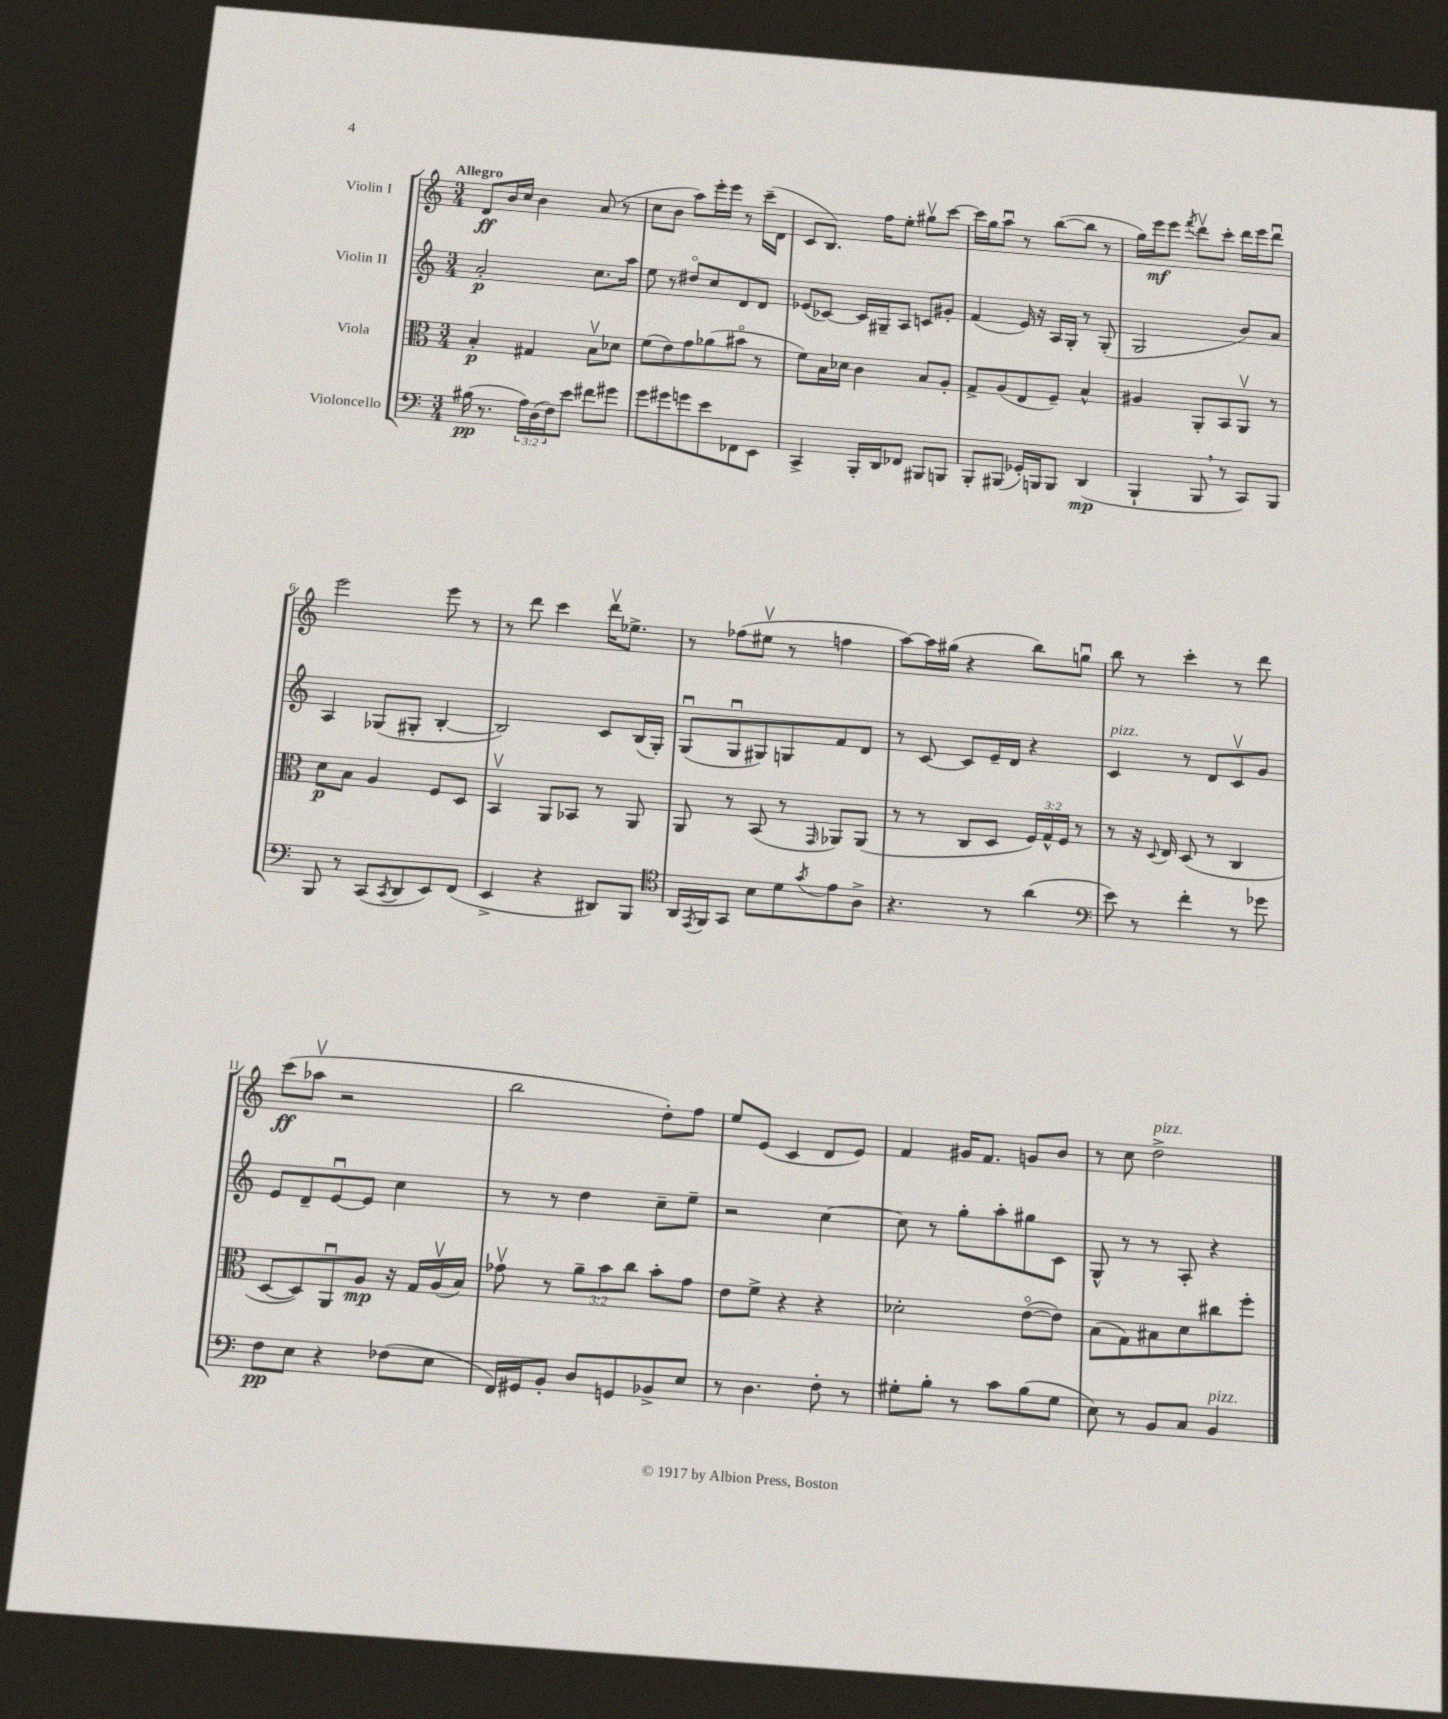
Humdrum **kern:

**kern	**dynam	**kern	**dynam	**kern	**dynam	**kern	**dynam
*part4	*part4	*part3	*part3	*part2	*part2	*part1	*part1
*staff4	*staff4	*staff3	*staff3	*staff2	*staff2	*staff1	*staff1
*I"Violoncello	*	*I"Viola	*	*I"Violin II	*	*I"Violin I	*
*clefF4	*	*clefC3	*	*clefG2	*	*clefG2	*
*k[]	*	*k[]	*	*k[]	*	*k[]	*
*M3/4	*	*M3/4	*	*M3/4	*	*M3/4	*
=1	=1	=1	=1	=1	=1	=1	=1
!	!	!	!	!	!	!LO:TX:a:B:t=Allegro	!
(16B#X\	pp	4B'/	p	2a'/	p	8d/L	ff
8.r	.	.	.	.	.	.	.
.	.	.	.	.	.	16b/L	.
.	.	.	.	.	.	16cc/JJ	.
24A\LL)	.	4G#X/	.	.	.	4b\	.
(24D\	.	.	.	.	.	.	.
24F\J)	.	.	.	.	.	.	.
8e\J	.	.	.	.	.	.	.
8f#X\L	.	8Bv\L	.	8.cc\L	.	(8a/	.
8g#X\J	.	8d-X\J	.	.	.	8r	.
.	.	.	.	16aa\Jk	.	.	.
=2	=2	=2	=2	=2	=2	=2	=2
8g\L	.	(8f\L	.	8ee\	.	8cc\L	.
8g#X\	.	8e\)	.	8r	.	8b\J	.
8gn\	.	8g\	.	8dd#X/L	.	8aa\L)	.
8e\	.	(8a-X\	.	8cc/	.	16eee'\L	.
.	.	.	.	.	.	16eee\JJ	.
8FF-X\	.	8b#X\J	.	8d/	.	8r	.
8EE\J	.	8r	.	8d/J	.	(16ccc~\LL	.
.	.	.	.	.	.	16d\JJ	.
=3	=3	=3	=3	=3	=3	=3	=3
4CC^/	.	8f\L)	.	(8e-X/L	.	8c/L	.
.	.	16B\L	.	[8c-X/J)	.	8.B/J)	.
.	.	16d-X\JJ	.	.	.	.	.
16BBB'/LL	.	4c\	.	16c-/LL]	.	.	.
16DD/J	.	.	.	16G#X~/J	.	16ff\KL	.
8FF-X/J	.	.	.	8A/J	.	8ee'\J	.
8BBB#X/L	.	8B/L	.	8cn/L	.	8gg#Xv\L	.
8BBBn/J	.	8A'/J	.	8g#X'/J	.	[8ccc\J	.
=4	=4	=4	=4	=4	=4	=4	=4
8BBB'/L	.	8G^/L	.	(4f/	.	16ccc\LL]	.
.	.	.	.	.	.	16gg\J	.
(8BBB#X/J	.	(8A/	.	.	.	8aau\J	.
16GG-X'/LL)	.	8E/	.	16e/)	.	8r	.
16BBBn/J	.	.	.	16r	.	.	.
8BBB/J	.	8F~/J)	.	16A/LL	.	([8bb\L	.
.	.	.	.	16G'/JJ	.	.	.
(4DD/	mp	4B^^/	.	8r	.	8bb\J]	.
.	.	.	.	(8G'/	.	8r	.
=5	=5	=5	=5	=5	=5	=5	=5
4BBB`/	.	4A#X/	.	2G/	.	16gg\LL)	.
.	.	.	.	.	.	16eee\J	mf
.	.	.	.	.	.	8eee\J	.
.	.	.	.	.	.	8qfff/	.
8BBB,/	.	8AA'/L	.	.	.	8dddv\L	.
8r	.	8BB/	.	.	.	8ccc'\J	.
8CC/L)	.	8AAv/J	.	8b/L)	.	16ddd\LL	.
.	.	.	.	.	.	16eee\J	.
8BBB/J	.	8r	.	8a/J	.	8dddu\J	.
!!LO:LB:g=z
=6	=6	=6	=6	=6	=6	=6	=6
8BBB/	.	8d\L	p	4A/	.	2eee\	.
8r	.	8B\J	.	.	.	.	.
(8CC/L	.	4A/	.	(8G-X/L	.	.	.
8qCC/	.	.	.	.	.	.	.
8DD/	.	.	.	8G#X'/J	.	.	.
8EE/)	.	8F/L	.	[4B'/	.	8eee\	.
(8FF/J	.	8D/J	.	.	.	8r	.
=7	=7	=7	=7	=7	=7	=7	=7
4EE^/	.	4BBv/	.	2B/])	.	8r	.
.	.	.	.	.	.	8ddd\	.
4r	.	8AA/L	.	.	.	4ccc\	.
.	.	8BB-X/J	.	.	.	.	.
8DD#X/L)	.	8r	.	8c/L	.	16dddv\KL	.
.	.	.	.	.	.	8.ee-X^\J	.
8BBB/J	.	8AA/	.	(16B/L	.	.	.
.	.	.	.	16G'/JJ)	.	.	.
=8	=8	=8	=8	=8	=8	=8	=8
*clefC4	*	*	*	*	*	*	*
16AA/LL	.	8AA/	.	(8Gu/L	.	8r	.
8qEE/	.	.	.	.	.	.	.
16FF/J	.	.	.	.	.	.	.
8GG/J	.	8r	.	8Gu/	.	(8ff-X\L	.
8B\L	.	(8BB/	.	8G#X/)	.	8ee#Xv\J	.
8d\	.	8r	.	8Gn/	.	8r	.
8qg/	.	16qqGG/	.	.	.	.	.
8e\	.	8AA-X/L)	.	8f/	.	4ffn\	.
8A^\J	.	(8AA-/J	.	8d/J	.	.	.
=9	=9	=9	=9	=9	=9	=9	=9
4.r	.	8r	.	8r	.	[8aa\L)	.
.	.	8r	.	[8c/	.	16aa\L]	.
.	.	.	.	.	.	(16gg#X\JJ	.
.	.	8C/L	.	8c/L]	.	4r	.
8r	.	8D/J	.	16e~/L	.	.	.
.	.	.	.	16d/JJ	.	.	.
(4a\	.	24F/LL)	.	4r	.	8bb\L)	.
.	.	24G^^/	.	.	.	.	.
.	.	24F/JJ	.	.	.	.	.
.	.	8r	.	.	.	8ggnu\J	.
=10	=10	=10	=10	=10	=10	=10	=10
*clefF4	*	*	*	*	*	*	*
!	!	!	!	!LO:TX:a:i:t=pizz.	!	!	!
8e\)	.	8r	.	4c/	.	8bb\	.
8r	.	16r	.	.	.	8r	.
.	.	8qqD/	.	.	.	.	.
.	.	16E/	.	.	.	.	.
4f'\	.	(8D/	.	8r	.	4ccc'\	.
.	.	8r	.	8d/L	.	.	.
8r	.	4C/	.	8cv/	.	8r	.
8g-X\	.	.	.	8g/J	.	8ddd\	.
!!LO:LB:g=z
=11	=11	=11	=11	=11	=11	=11	=11
8F\L	pp	[8D/L	.	8e/L	.	(8ccc\L	ff
8E\J	.	8D/])	.	8d~/	.	8aa-Xv\J	.
4r	.	8AAu/	.	[8eu/	.	2r	.
.	.	8A/J	mp	8e/J]	.	.	.
(8F-X\L	.	16r	.	4cc\	.	.	.
.	.	16G/LL	.	.	.	.	.
8E\J	.	(16Av/	.	.	.	.	.
.	.	16B/JJ)	.	.	.	.	.
=12	=12	=12	=12	=12	=12	=12	=12
16FF/LL)	.	8g-Xv\	.	8r	.	2bb\	.
16GG#X/J	.	.	.	.	.	.	.
8BB'/J	.	8r	.	8r	.	.	.
8D/L	.	12a~\L	.	4dd\	.	.	.
.	.	12b\	.	.	.	.	.
8GGn/	.	.	.	.	.	.	.
.	.	12cc\J	.	.	.	.	.
8BB-X^/	.	8b'\L	.	8cc~\L	.	8dd'\L)	.
8E/J	.	8g-\J	.	8ee~\J	.	8ff\J	.
=13	=13	=13	=13	=13	=13	=13	=13
8r	.	8e\L	.	2r	.	8ee/L	.
4.D\	.	8f^\J	.	.	.	(8e/J	.
.	.	4r	.	.	.	4c/	.
8F'\	.	4r	.	[4cc\	.	8d/L	.
8r	.	.	.	.	.	8e/J)	.
=14	=14	=14	=14	=14	=14	=14	=14
8G#X'\L	.	2d-X'\	.	8cc\]	.	4f/	.
8B'\J	.	.	.	8r	.	.	.
8r	.	.	.	8gg'\L	.	16g#X/KL	.
.	.	.	.	.	.	8.f/J	.
8c\L	.	.	.	8aa'\	.	.	.
(8B\	.	([8e\L	.	8gg#X\	.	8gn/L	.
8G#\J	.	8e\J])	.	8c\J	.	8b/J	.
=15	=15	=15	=15	=15	=15	=15	=15
8E\)	.	(8B\L	.	8G^^/	.	8r	.
8r	.	8G\)	.	8r	.	8cc\	.
!	!	!	!	!	!	!LO:TX:a:i:t=pizz.	!
8BB/L	.	8B#X\	.	8r	.	2dd^\	.
8C/J	.	8d\	.	8A'/	.	.	.
!LO:TX:a:i:t=pizz.	!	!	!	!	!	!	!
4BB/	.	8cc#X\	.	4r	.	.	.
.	.	8ff'\J	.	.	.	.	.
==	==	==	==	==	==	==	==
*-	*-	*-	*-	*-	*-	*-	*-
